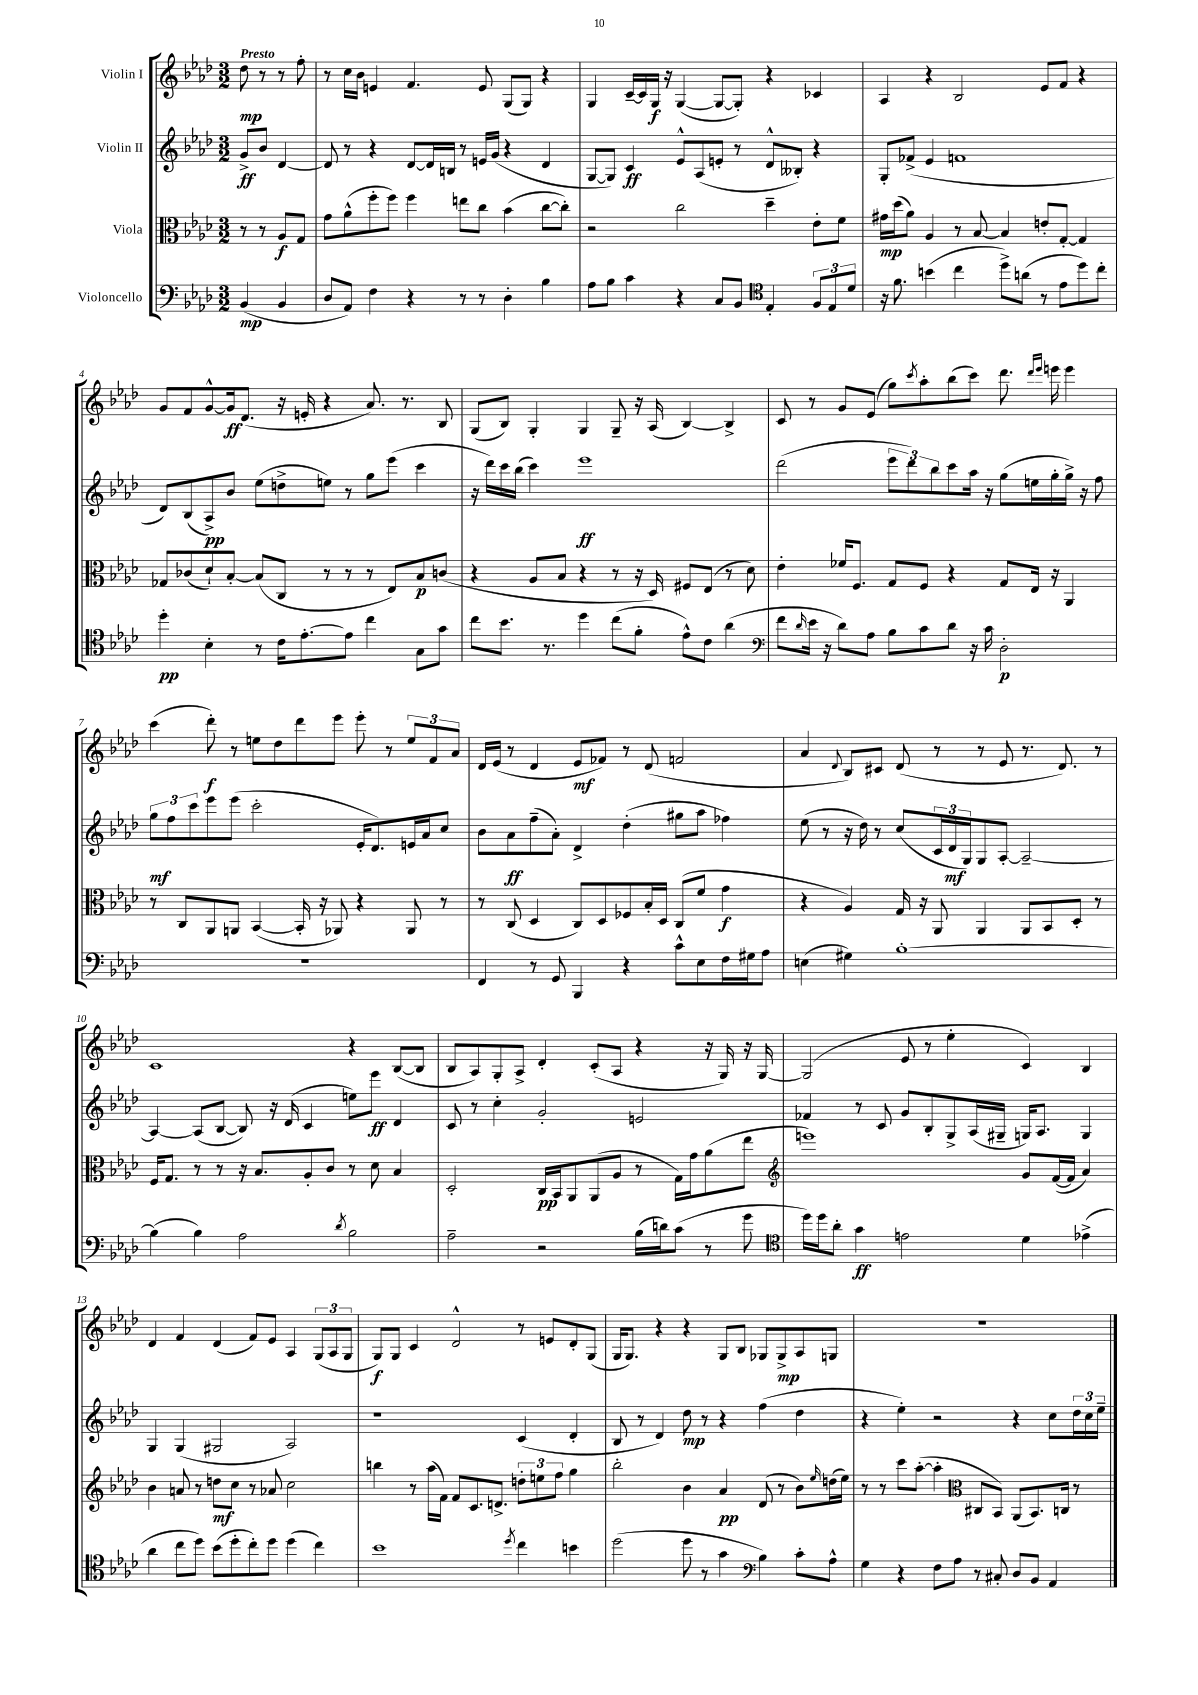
<<
\new StaffGroup <<
\new Staff = "s0" \with { instrumentName = "Violin I" } {
    \clef treble \key aes \major \numericTimeSignature \time 3/2 \partial 2 \tempo "Presto"
    des''8\mp r8 r8 f''8-. |
    r8 c''16 bes'16 e'4 f'4. e'8 g8( g8) r4 |
    g4 c'16~-- c'16 g16\f r16 g4~( g8~ g8-.) r4 ces'4 |
    aes4 r4 bes2 ees'8 f'8 r4 |
    g'8 f'8 g'8~-^ g'16\ff des'8.( r16 e'16-. r4 aes'8.) r8. bes8 |
    g8( bes8) g4-. g4 g8-- r16 aes16( bes4~) bes4-> |
    c'8 r8 g'8 ees'8( g''8) \acciaccatura { c'''8 } aes''8-. bes''8( c'''8) des'''8. \grace { des'''16 ees'''16 } e'''16 e'''4 |
    c'''4( des'''8-.\f) r8 e''8 des''8 des'''8 ees'''8 ees'''8-. r8 \tuplet 3/2 { e''8 f'8 aes'8 } |
    des'16 ees'16( r8 des'4 ees'8\mf fes'8) r8 des'8( f'2 |
    aes'4 \appoggiatura { des'8 } bes8) cis'8 des'8( r8 r8 ees'8 r8. des'8.) r8 |
    c'1 r4 bes8~( bes8 |
    bes8 aes8) g8-. aes8-> des'4-. c'8-.( aes8 r4 r16 g16) r16 g16~ |
    g2( ees'8 r8 ees''4-. c'4) bes4 |
    des'4 f'4 des'4( f'8) ees'8 aes4 \tuplet 3/2 { g8( aes8 g8 } |
    g8\f) g8 c'4 des'2-^ r8 e'8 des'8-. g8( |
    g16 g8.) r4 r4 g8 bes8 ges8 ges8->\mp aes8 g8 |
    R1. \bar "|." |
}
\new Staff = "s1" \with { instrumentName = "Violin II" } {
    \clef treble \key aes \major \numericTimeSignature \time 3/2 \partial 2
    g'8->\ff bes'8 des'4~ |
    des'8 r8 r4 des'8~ des'16 b16 r8 e'16 g'16( r4 des'4 |
    g8~ g8) c'4\ff ees'8-^ aes8( e'8-. r8 des'8-^ beses8-.) r4 |
    g8-. fes'8->( ees'4 f'1 |
    des'8) bes8( aes8->\pp) bes'8 ees''8( d''8-> e''8) r8 g''8 ees'''8( c'''4 |
    r16 des'''16) c'''16 bes''16( c'''4) ees'''1\ff |
    des'''2( \tuplet 3/2 { ees'''8 des'''8) bes''8 } c'''8 aes''16 r16 g''8( e''16 g''16-. g''16->) r16 f''8 |
    \tuplet 3/2 { g''8\mf f''8 c'''8 } ees'''8 ees'''8( c'''2-. ees'16-. des'8.) e'16 aes'16 c''8 |
    bes'8 aes'8\ff f''8--( aes'8-.) des'4-> des''4-.( gis''8 aes''8 fes''4) |
    ees''8( r8 r16 des''16) r8 c''8( \tuplet 3/2 { c'16 des'16\mf g16) } g8 aes8~-. aes2~-- |
    aes4~ aes8( bes8~ bes8) r16 des'16( c'4 e''8) ees'''8\ff des'4 |
    c'8 r8 c''4-. g'2-. e'2 |
    fes'4 r8 c'8 g'8 bes8-. g8-> aes16( gis16-- g16) aes8. g4 |
    g4 g4( gis2 aes2) |
    r1 c'4( des'4-. |
    bes8 r8 des'4) des''8\mp r8 r4 f''4( des''4 |
    r4 ees''4-.) r2 r4 c''8 \tuplet 3/2 { des''16 c''16 ees''16-- } \bar "|." |
}
\new Staff = "s2" \with { instrumentName = "Viola" } {
    \clef alto \key aes \major \numericTimeSignature \time 3/2 \partial 2
    r8 r8 aes8\f g8 |
    g'8 aes'8-^( f''8-. f''8) f''4 e''8 c''8 bes'4( c''8~ c''8-.) |
    r2 c''2 des''4-- ees'8-. f'8 |
    gis'16\mp des''16( aes'8) aes4 r8 bes8~ bes4 e'8-. g8~-. g4 |
    ges8 ces'8( des'8-!) bes8~-. bes8( c8 r8 r8 r8 ees8) bes8\p c'8( |
    r4 aes8 bes8 r4 r8 r16 des16) fis8 ees8( r8 des'8) |
    ees'4-. fes'16 f8. g8 f8 r4 g8 ees16 r16 aes,4 |
    r8 c8 aes,8 a,8 bes,4~( bes,16-. r16 aes,8) r4 aes,8 r8 |
    r8 c8( des4 c8) des8 fes8 bes16-. des16 c8( f'8 g'4\f |
    r4 aes4) g16 r16 aes,8 aes,4 aes,8 bes,8 des8-. r8 |
    f16 g8. r8 r8 r16 bes8. aes8-. c'8 r8 des'8 bes4 |
    des2-. c16\pp bes,16 aes,8 aes,8( aes8 r8 g16) g'16 aes'8( ees''8 |
    \clef treble e'''1) g'8 f'16~( f'16 aes'4) |
    bes'4 a'8 r8 d''8\mf c''8 r8 aes'8 c''2 |
    b''4 r8 aes''16( f'16) f'8 c'8. d'8.-> \tuplet 3/2 { d''8-. e''8 f''8 } g''4 |
    bes''2-. bes'4 aes'4\pp des'8( r8 bes'8) \grace { ees''16 } d''16( ees''16) |
    r8 r8 c'''8 aes''8~-.( aes''4-. \clef alto cis8 bes,8) aes,8( bes,8.) c16 r8 \bar "|." |
}
\new Staff = "s3" \with { instrumentName = "Violoncello" } {
    \clef bass \key aes \major \numericTimeSignature \time 3/2 \partial 2
    bes,4\mp( bes,4 |
    des8 aes,8) f4 r4 r8 r8 des4-. bes4 |
    aes8 bes8 c'4 r4 c8 bes,8 \clef tenor ees4-. \tuplet 3/2 { f8 ees8 des'8 } |
    r16 f'8. b'4( c''4 des''8->) a'8( r8 ees'8 des''8) c''8-. |
    des''4-.\pp bes4-. r8 c'16 ees'8.~-. ees'8 c''4 g8 g'8 |
    c''8 bes'8. r8. des''4 c''8( f'8-. ees'8-^) c'8 aes'4( |
    \clef bass f'8 \grace { des'16 } ees'16 r16 des'8) aes8 bes8 c'8 des'8 r16 c'16 des2-.\p |
    R1. |
    f,4 r8 g,8 bes,,4 r4 c'8-^ ees8 f16 gis16 aes8 |
    e4( gis4) bes1~-. |
    bes4( bes4) aes2 \acciaccatura { des'8 } bes2 |
    aes2-- r2 bes16( d'16) c'8( r8 g'8 |
    \clef tenor des''16) des''16 aes'8-. g'4\ff e'2 des'4 ees'4->( |
    aes'4 c''8 des''8) bes'8( des''8-. c''8-.) des''8 des''4( c''4) |
    bes'1 \acciaccatura { des''8 } c''4 b'4 |
    des''2( des''8 r8 g'4 \clef bass bes4) c'8-. aes8-^ |
    g4 r4 f8 aes8 r8 cis8-. des8 bes,8 aes,4 \bar "|." |
}
>>
>>
